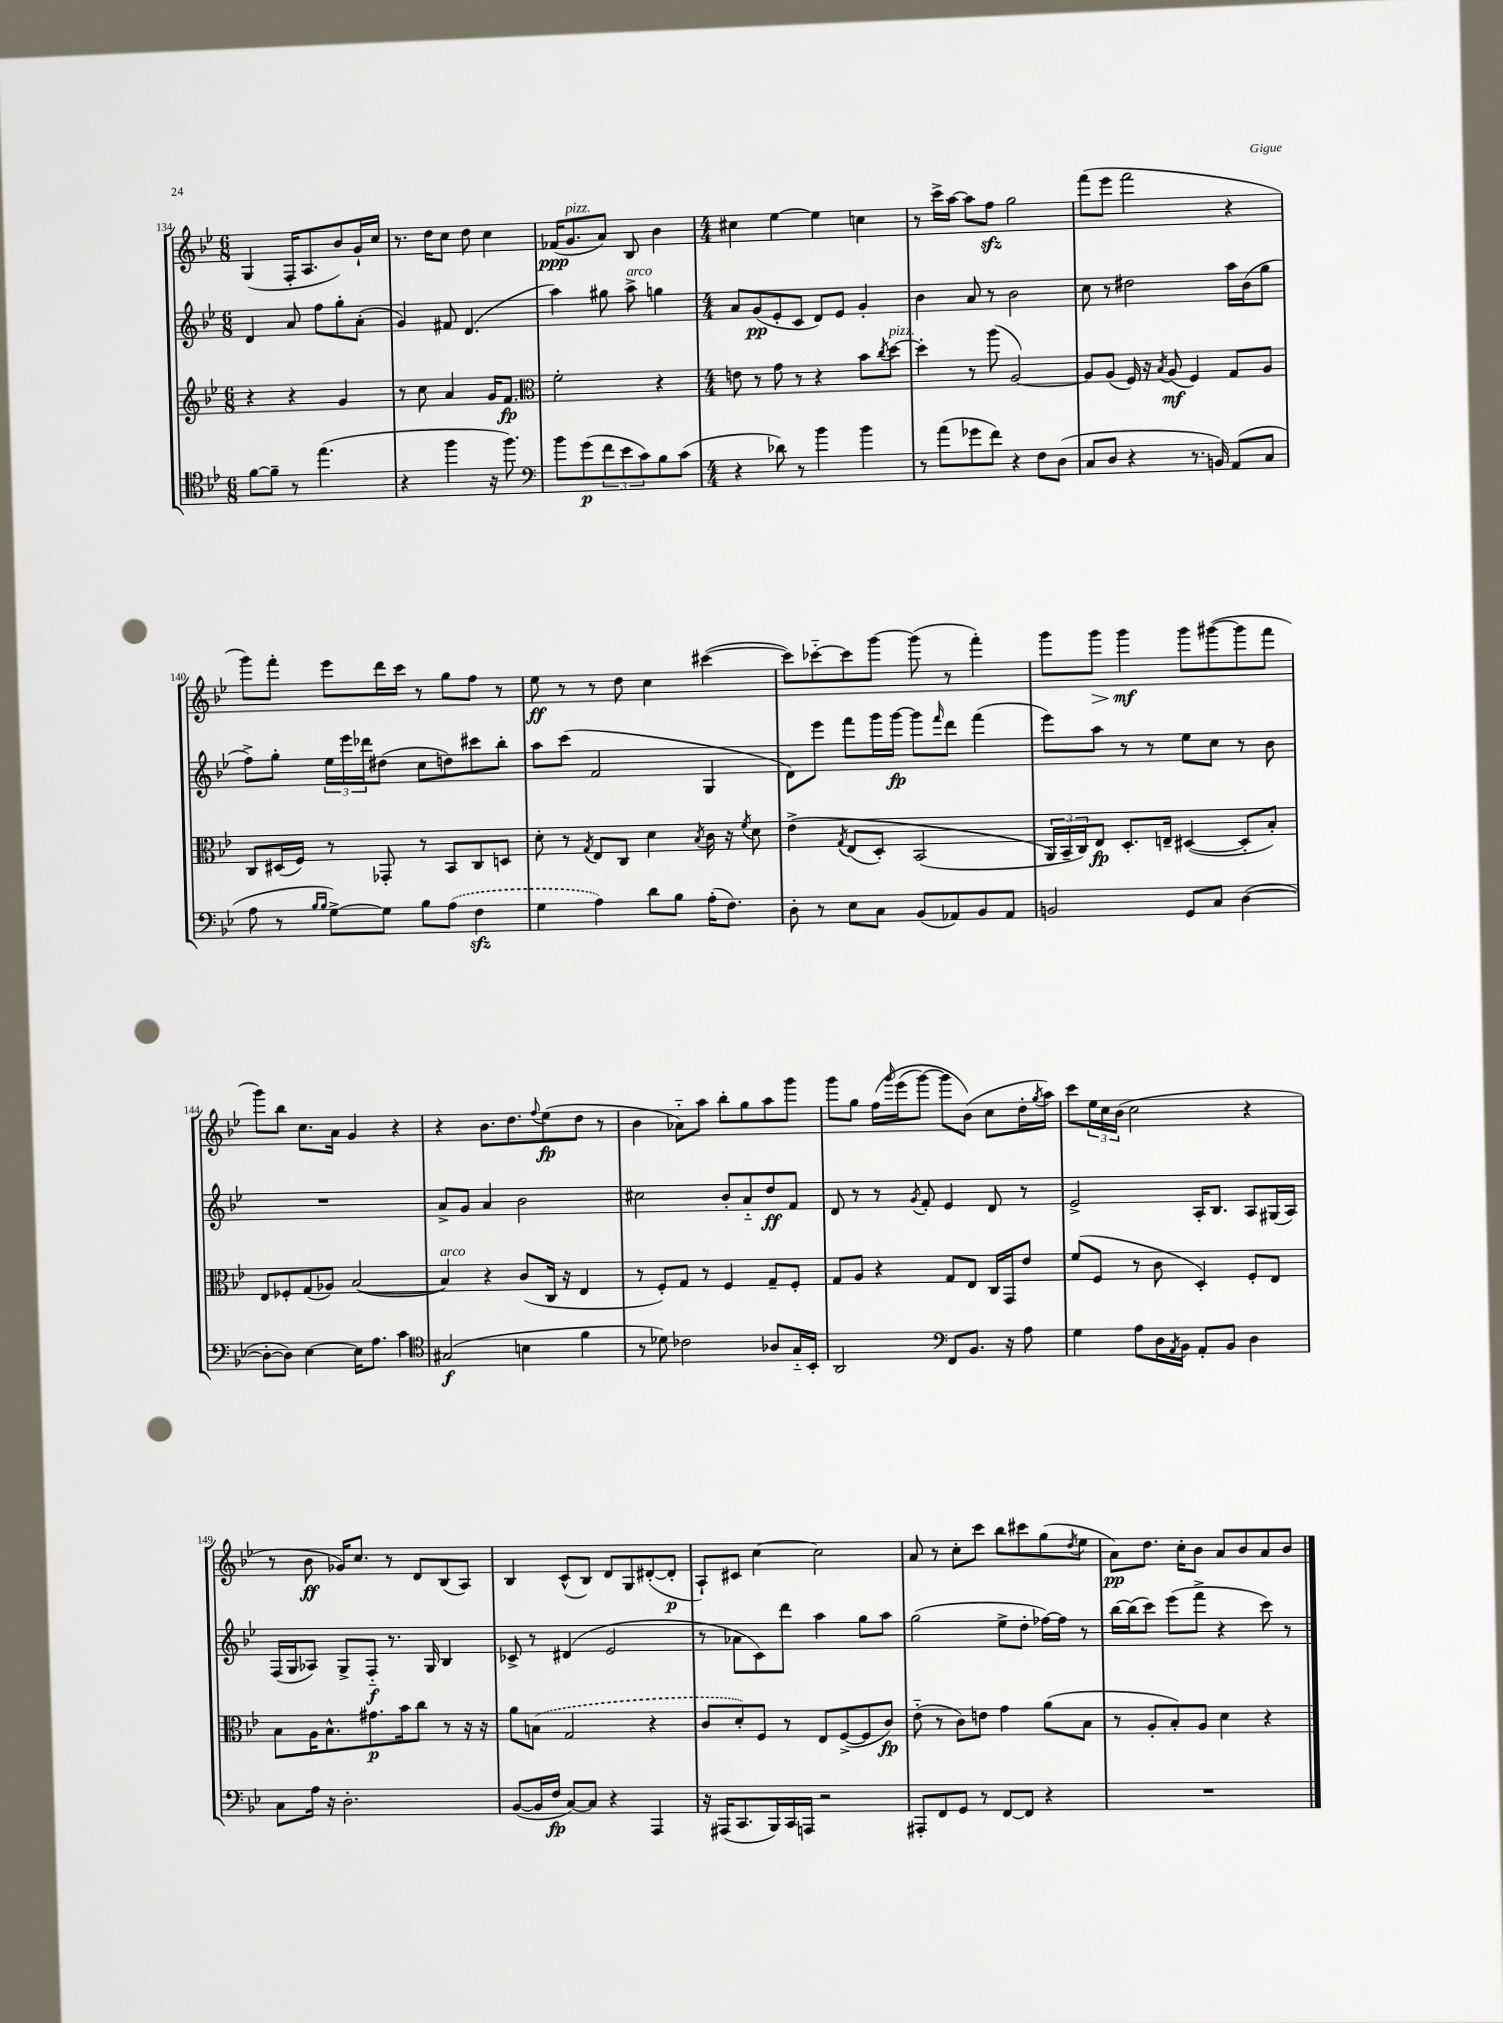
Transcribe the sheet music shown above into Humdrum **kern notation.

**kern	**kern	**kern	**kern
*staff4	*staff3	*staff2	*staff1
*clefC4	*clefG2	*clefG2	*clefG2
*k[b-e-]	*k[b-e-]	*k[b-e-]	*k[b-e-]
*M6/8	*M6/8	*M6/8	*M6/8
[8f	4r	4d	(4G
8f~]	.	.	.
8r	4r	8a	16F'
.	.	.	8.A
(4.ee-	.	8ff	.
.	4g	8gg'	8b-)
.	.	(8a'	16g`
.	.	.	16cc
=	=	=	=
4r	8r	4g)	8.r
.	8cc	.	.
.	.	.	16dd
4ff	4a	8f#	8cc
.	.	(4.d	8dd
16r	16g	.	4cc
8.ff)	8.f	.	.
=	=	=	=
*clefF4	*clefC3	*	*
8b-	2f'	4aa)	(16f-
.	.	.	8.g
(8g	.	.	.
12f	.	8gg#	8a)
12e-	.	.	.
.	.	8aa^	8B-
12c)	.	.	.
8B-	4r	4gg	4b-
(8c	.	.	.
=	=	=	=
*M4/4	*M4/4	*M4/4	*M4/4
4r	8e	8a	4cc#
.	8r	(8g	.
8d-)	8g	8e-'	[4ee-
8r	8r	8c	.
4b-	4r	8d)	4ee-]
.	.	8e-	.
4b-	8b-	4g'	4cc
.	8qcc	.	.
.	[8dd	.	.
=	=	=	=
8r	4dd']	4b-	8r
(8a	.	.	16ccc^
.	.	.	[16aa
8g-	8r	8a	8aa]
8f)	(8aa	8r	8ff
4r	[2A)	2b-	2gg
8F	.	.	.
(8D	.	.	.
=	=	=	=
8C	8A]	8cc	(8fff
8D	(8A	8r	8eee-
4r	16F)	2dd#	2fff
.	16r	.	.
.	8qB-	.	.
.	(8A	.	.
8.r	4F)	.	.
16BB)	.	.	.
(8AA	8G	16aa	4r
.	.	(16b-	.
8C	8A	8gg	.
=	=	=	=
8A	8C	8ff^)	8ggg)
8r	(16D#	8gg'	8fff'
.	16F)	.	.
16qqB-	.	.	.
16qqB-	.	.	.
[8G^)	8r	24ee-	8eee-
.	.	24eee-	.
.	.	24ddd-	.
8G]	8GG-'	(8dd#	16ddd
.	.	.	16ccc
8B-	8r	8cc	8r
(8A	8BB-	8dd)	8gg
4F	8C	8ccc#	8ff
.	8D	8bb-'	8r
=	=	=	=
4G	8d'	8aa	8ee-
.	8r	(8ccc	8r
.	8qG	.	.
4A)	8E-	2f	8r
.	8C	.	8dd
8d	4d	.	4cc
8B-	.	.	.
.	8qB-	.	.
(16A'	16c	4G	([4ccc#
8.F)	16r	.	.
.	8qf	.	.
.	8d	.	.
=	=	=	=
8D'	&(4e-^	8d)	8ccc#])
8r	.	8eee-	[8ccc-'~
.	8qG	.	.
8E-	(8E-	8fff	8ccc-]
8C	8D')	16ggg	[8ggg
.	.	[16ggg	.
(8BB-	(2BB-	8ggg]	(8ggg]
.	.	16qqfff	.
8AA-)	.	8ddd	8r
8BB-	.	(4fff	4fff')
8AA-	.	.	.
=	=	=	=
2BB	24AA&)	8eee-)	8ggg
.	24BB-~	.	.
.	24C)	.	.
.	8E-	8aa	8ggg
.	8.D'	8r	4ggg
.	.	8r	.
.	16E~	.	.
8GG	([4D#	8ee-	8ggg
8C	.	8cc	([8ggg#
([4D	8D#']	8r	8ggg#]
.	8B-')	8b-	8fff
=	=	=	=
8D'_	8E-	1r	8ggg)
8D])	8F-'	.	8bb-
[4E-	(8G	.	8.cc
.	8A-)	.	.
.	.	.	16a
16E-]	([2B-	.	4g
8.A	.	.	.
4c	.	.	4r
=	=	=	=
*clefC4	*	*	*
(2G#	4B-])	8a^	4r
.	.	8g	.
.	4r	4a	8.b-
.	.	.	8.dd
4B	(8c	2b-	.
.	.	.	8qqff
.	16C	.	(8ee-
.	16r	.	.
4f	4E-	.	8dd
.	.	.	8r
=	=	=	=
8r	8r	2cc#	4b-
8d-)	8F')	.	.
2c-	8G	.	8a-'~)
.	8r	.	8aa
.	4F	8b-'	8bb-'
.	.	8a'~	8gg
8A-	8G~	8dd	8aa
16G'~	8F'	8f	8ggg
16BB-'	.	.	.
=	=	=	=
2AA	8G	8d	8ggg
.	8A	8r	8gg
.	4r	8r	&(16ff
.	.	.	16qqggg
.	.	.	(16eee-
.	.	8qg	.
.	.	8f'	[8ggg)
*clefF4	*	*	*
8FF	8G	4e-	8ggg]
8.BB-	8E-	.	(8b-&)
.	16C	8d	8cc
16r	16GG	.	.
8A	8e-	8r	16dd'
.	.	.	8qgg
.	.	.	16aa)
=	=	=	=
4G	(8f	2e-^	8ccc
.	8F	.	24ee-
.	.	.	24cc
.	.	.	(24b-
8A	8r	.	2cc
16D	8c	.	.
8qAA	.	.	.
16BB-	.	.	.
8AA'	4D')	16A'	.
.	.	8.B-	.
8BB-	.	.	.
4D	8F'	8A	4r
.	8E-	(16G#	.
.	.	16A)	.
=	=	=	=
8C	8B-	(16F	8r
.	.	16G	.
16A	16A	8A-)	8b-
16r	8.B-^^	.	.
2.D'	.	8G^	16g-)
.	.	.	8.cc
.	8.g#	8F'~	.
.	.	8.r	8r
.	16b-	.	.
.	8cc	.	8d
.	.	16G	.
.	8r	4B-	(8B-
.	16r	.	8A)
.	16r	.	.
=	=	=	=
([8BB-	8a	8c-^	4B-
16BB-]	(8B	8r	.
16F	.	.	.
[8C)	2G	(4d#	(8c^^
8C]	.	.	8B-)
4r	.	2e-	8d
.	.	.	8G
4AAA	4r	.	([8d#'
.	.	.	8d#']
=	=	=	=
16r	8c	8r	8A`)
(16AAA#	.	.	.
8.CC	8d')	8a-	8c#
.	8F	8c)	[4cc
16BBB-)	.	.	.
16CC	8r	8ddd	.
16AAA	.	.	.
2r	8E-	4aa	2cc]
.	([8F^	.	.
.	8F]	8gg	.
.	8c)	8aa	.
=	=	=	=
8AAA#'	(8e-'~	(2gg	8a
8FF	8r	.	8r
8GG	8c)	.	8cc'
8r	8e	.	8ccc
[8FF	4g	8ee-^	8bb-
8FF]	.	8dd'	8ccc#
4r	(8a	[16ff-)	(8gg
.	.	16ff-]	.
.	.	.	8qdd
.	8B-	8r	8ee-
=	=	=	=
1r	8r	[16bb-	8a)
.	.	(16bb-]	.
.	8A'	8ccc)	8.dd
.	8B-')	(8eee-	.
.	.	.	16cc'
.	8A	8fff^	8b-
.	4d	4r	8a
.	.	.	8b-
.	4r	8ccc)	8a
.	.	8r	8b-
==	==	==	==
*-	*-	*-	*-
